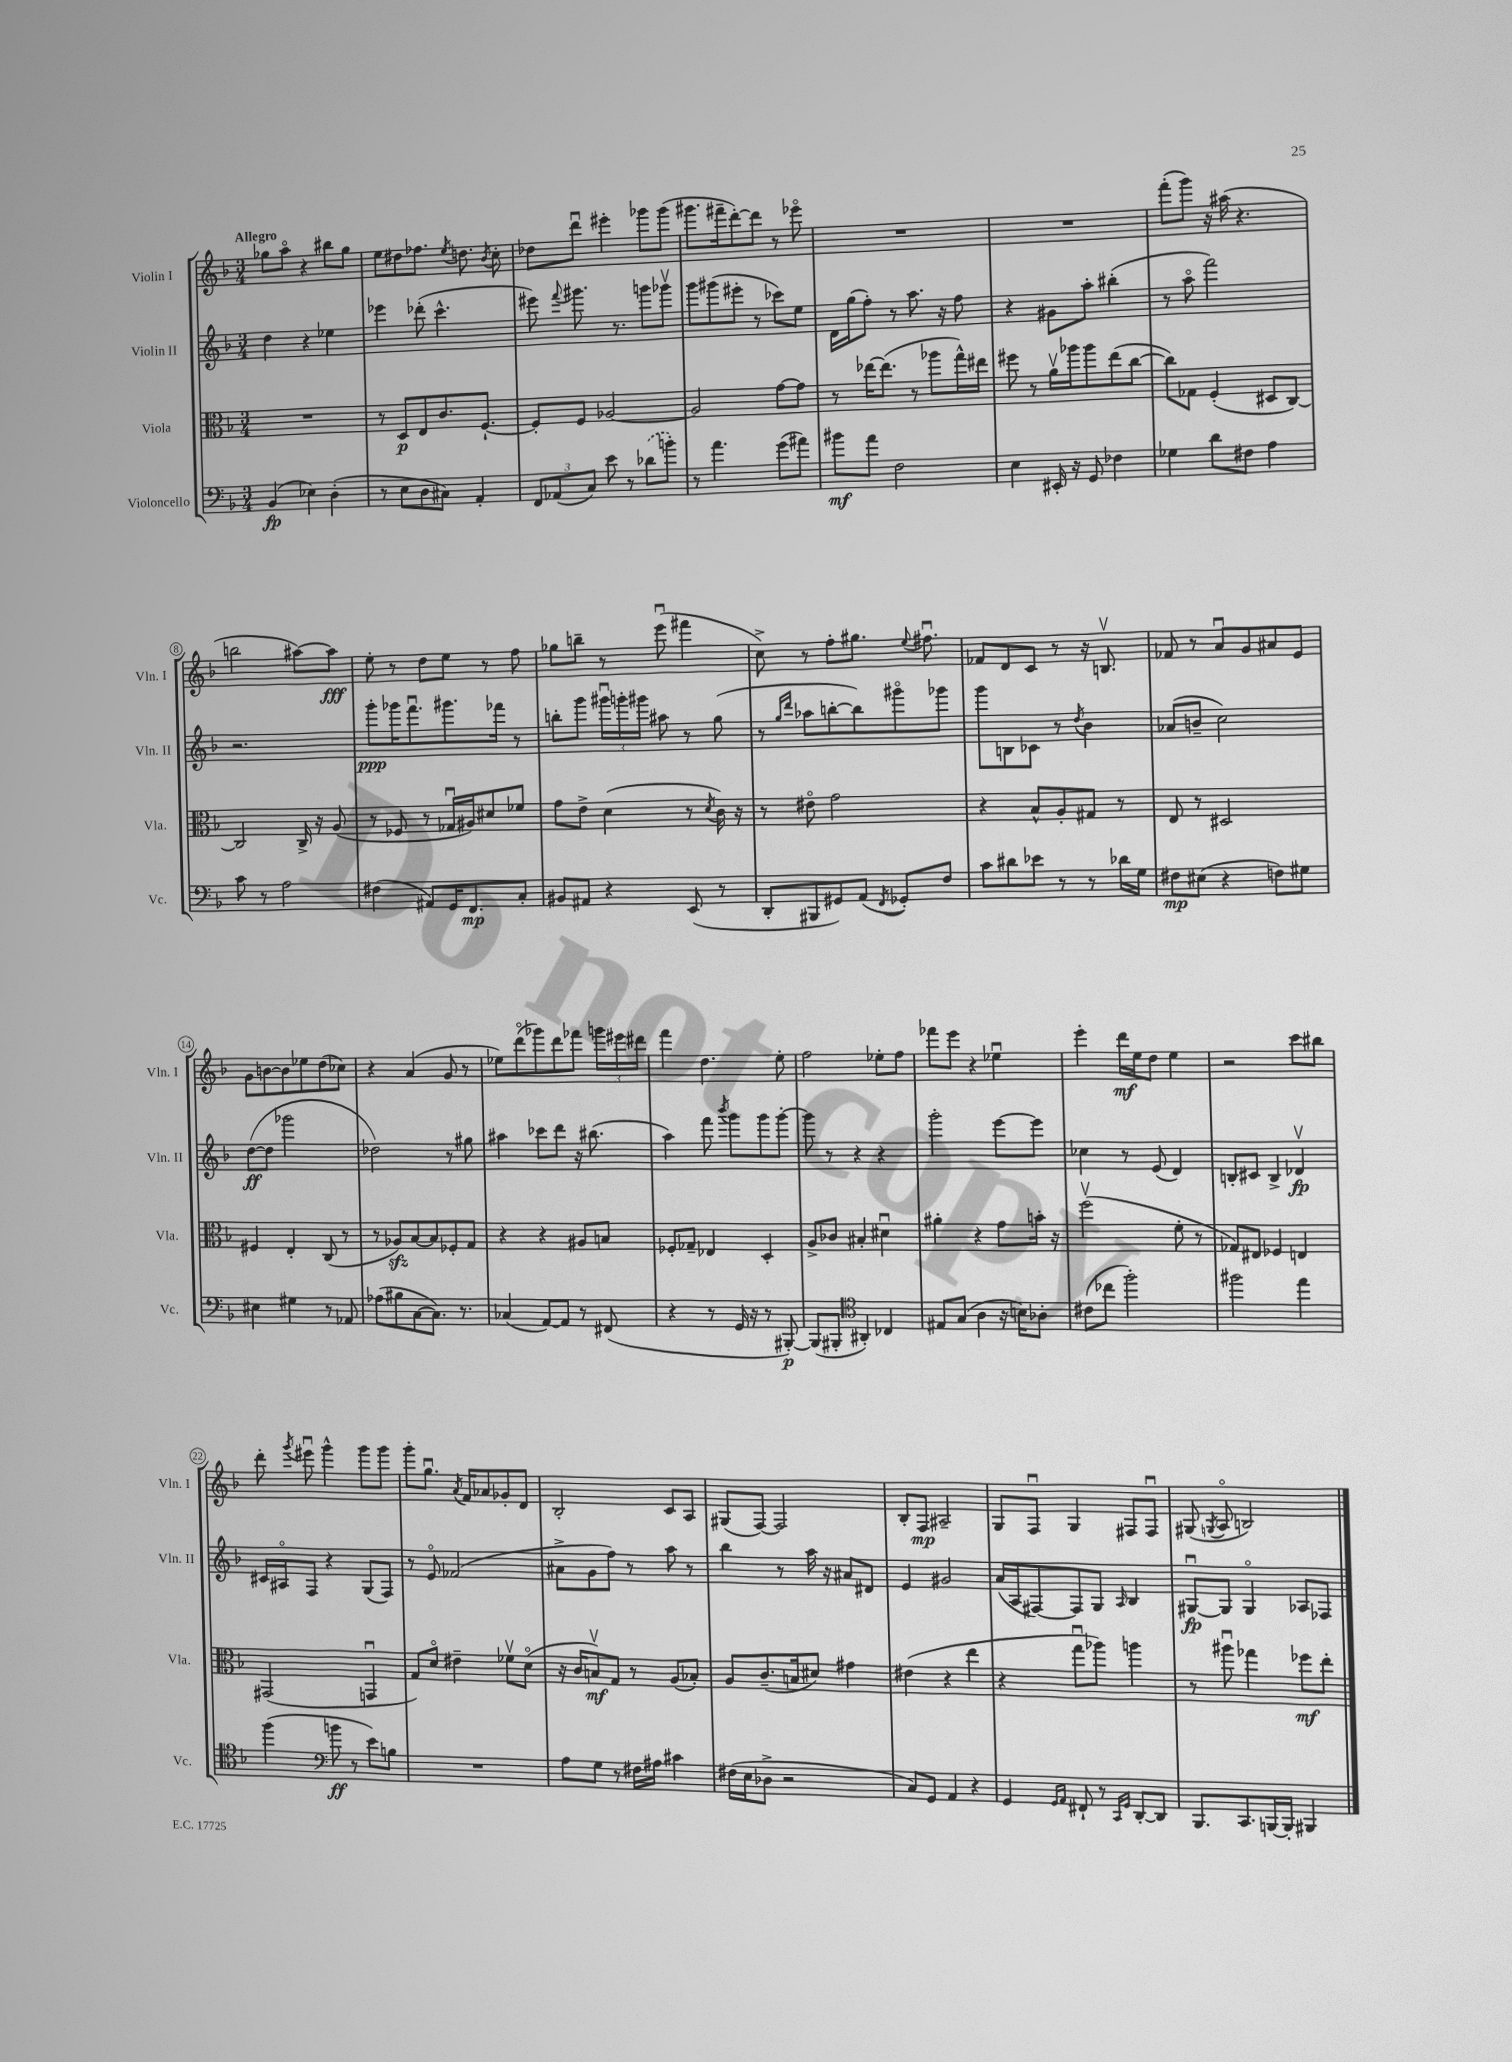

**kern	**kern	**kern	**kern
*staff4	*staff3	*staff2	*staff1
*clefF4	*clefC3	*clefG2	*clefG2
*k[b-]	*k[b-]	*k[b-]	*k[b-]
*M3/4	*M3/4	*M3/4	*M3/4
(4BB-/	2.r	4dd\	8gg-\L
.	.	.	8aao\J
4E-\)	.	4r	4r
(4D'\	.	4ee-\	8bb#\L
.	.	.	8gg-\J
=	=	=	=
8r	8r	4eee-\	8ee\L
8E\L	8D/L	.	8dd#\
8D\	8E/	(8ddd-'\	8.ff-\J
8C#\J)	8.c/	4.ccc^^\	.
.	.	.	8qee/
.	.	.	8.dd\
4AA'/	.	.	.
.	[8.F`/J	.	.
.	.	.	8qb-/
.	.	.	8cc'\
=	=	=	=
12FF/L	8F'/]L	8eee#\)	8dd-\L
(12AA-/	.	.	.
.	.	8qqfff/	.
.	8F/J	8.ggg#\	8dddu\J
12C/J)	.	.	.
8e\	[2A-/	.	4eee#'\
.	.	8.r	.
8r	.	.	.
(8d-\L	.	8ggg\L	8ggg-\L
8b'\J)	.	8ggg-v\J	(8ggg-\J
=	=	=	=
8r	2A-/]	8ggg\L	8.ggg#\L
4.a\	.	(8ggg#\	.
.	.	.	16fff#~\k
.	.	8eee#'\J	[8ddd'\)
.	.	8r	8ddd\]J
(8g\L	[8g\L	8ccc-\L)	8r
8a#\J)	8g\]J	8ee\J	8eee-o\
=	=	=	=
8b#\L	8r	16d\LL	2.r
.	.	(16gg\J	.
8a\J	[16ee-\LK	8ff'\J)	.
.	(8.ee-\]J	.	.
2F\	.	8r	.
.	8r	8.aa\	.
.	8aa-\L	.	.
.	.	16r	.
.	16gg^^\L)	8ff\	.
.	16ee#\JJ	.	.
=	=	=	=
4E\	8ff#\	4r	2.r
.	8r	.	.
16EE#'/	16av\LL	8g#\L	.
16r	16aa-\J	.	.
8GG/	8aa-\	8aa'\J	.
4F-\	(8ee\	(4bb#'\	.
.	[8cc\J	.	.
=	=	=	=
4G-\	8cc\]L)	8r	(8fff'\L
.	8G-\J	8aao\	8ggg\J)
8d\L	(4F'/	2fff\)	16r
.	.	.	(16aa#\
8F#\J	.	.	4.r
4A\	8D#/L	.	.
.	[8C/J)	.	.
=	=	=	=
8c\	2C/]	2.r	2bb\
8r	.	.	.
2A\	.	.	.
.	16C^/	.	[8aa#\L)
.	16r	.	.
.	(8A/	.	8aa#\]J
=	=	=	=
(4F#\	8r	8ggg'\L	8ee'\
.	8F-/	16ggg-\K	8r
.	.	8.fffu\	.
8AA#/L)	8r	.	8dd\L
16GG/K	16G-u/LL	8.ggg#\	8ee\J
8.FF/	16A#/J)	.	.
.	8d#/	.	8r
.	.	16fff-\Jk	.
8C'/J	8f-/J	8r	8ff\
=	=	=	=
8BB#/L	8g\L	8bb'\L	8gg-\L
8AA#/J	8e^\J	8ggg\J	8bb~\J
4r	(4d\	24ggg#u\LL	8r
.	.	24ggg'\	.
.	.	24ggg#\JJ	.
.	.	8aa#\	(8eeeu\
(8EE/	8r	8r	4fff#\
.	8qd/	.	.
8r	16c\)	(8gg\	.
.	16r	.	.
=	=	=	=
8DD'/L	8r	8r	8cc^\)
.	.	16qqgg/LL	.
.	.	16qqddd/JJ	.
8BBB#/	8e#o\	8aa-\L	8r
8GG#/)	2g\	[8bb'\	8ff'\L
(8AA/J	.	8bb\])	8.gg#\J
8qFF/	.	.	.
8GG-'/L)	.	8ggg#o\	.
.	.	.	8qqee/
.	.	.	8.ff#u\
8F/J	.	8ggg-\J	.
=	=	=	=
8c\L	4r	8ggg\L	8f-/L
8d#\	.	8B\	8d/
8e-\J	8B-^^/L	8c-\J	8c/J
8r	8A'/	8r	8r
.	.	8qdd/	.
8r	8G#/J	4b-\	16r
.	.	.	8.Bv/
16d-\LL	8r	.	.
16G\JJ	.	.	.
=	=	=	=
8F#\L	8E/	(8a-/L	8f-/
(8E#\J	8r	8b~/J	8r
4r	2D#/	2cc\)	8au/L
.	.	.	8g/
8F\L)	.	.	8a#/
8G#\J	.	.	8e/J
=	=	=	=
4E#\	4F#/	([8dd\L	8g\L
.	.	8dd\]J	[8b\
4G#\	4E'/	2ggg-\	8b\]
.	.	.	8ee-\
8r	(8C/	.	(8dd\
8AA-/	8r	.	8cc-\J)
=	=	=	=
(8A-\L	8r	2dd-\)	4r
8B#\	8A-/L)	.	.
[8C\	[8B-/	.	(4a/
8.C\]J)	8B-/]	.	.
.	8F-'/	8r	8g/
8.r	.	.	.
.	8G/J	8gg#\	8r
=	=	=	=
(4C-/	4r	4aa#\	8ee-\L)
.	.	.	(8dddo\
[8AA/L)	4r	8ccc-\L	8ggg-\)
8AA/]J	.	8ddd\J	8ddd\
8r	8A#/L	16r	8fff-\J
.	.	(8.bb#\	.
(8FF#/	8B/J	.	24ggg\LL
.	.	.	24eee#\
.	.	.	24ddd#\JJ
=	=	=	=
4r	8F-'/L	4aa\)	4fff\
.	8G-~/J	.	.
8r	4E-/	8fff\	4.dd\
.	.	8qbbb-/	.
16GG/	.	8ggg\L	.
16r	.	.	.
8r	4D'/	8ggg\	.
[8BBB#'/)	.	[8ggg'\J	8ee'\
=	=	=	=
(8BBB#/]L	8A^/L	8ggg\]	2ff\
8BBB#'/J	8c-/J	8r	.
*clefC4	*	*	*
4AA#'/)	4B#'/	4r	.
4C-/	4d#u\	4r	8ee-'\L
.	.	.	8ff\J
=	=	=	=
8E#/L	4a#'\	2ggg'\	8fff-\L
(8G/J	.	.	8eee\J
4A\	4r	.	4r
16r	8g\L	[8eee\L	4ee-u\
16B\LK)	.	.	.
8A-'\J	16b'\Jk	8eee\]J	.
.	16r	.	.
=	=	=	=
(8c#\L	(2ffv\	4cc-\	4eee'\
8cc-\J	.	.	.
2ff'\)	.	8r	16ddd\LL
.	.	.	16ee\J
.	.	(8e/	8dd\J
.	8f'\	4d/)	4ee\
.	8r	.	.
=	=	=	=
2ff#\	8G-/L)	8B'/L	2r
.	8E#/J	8c#/J	.
.	4F-/	4B^/	.
4ee\	4E/	4d-v/	8ccc\L
.	.	.	8bb#\J
=	=	=	=
(4ff\	(2GG#/	16c#/LL	8ddd'\
.	.	16A#o/J	.
.	.	.	8qggg/
.	.	8F/J	8eee#u\
*clefF4	*	*	*
8b\	.	4r	4ggg^^\
8r	.	.	.
8e\L)	4GGu/	(8G/L	8ggg\L
8B\J	.	8F/J)	8ggg\J
=	=	=	=
2.r	8G/L)	8r	8ggg'\L
.	8do/J	8eo/	8.ggu\J
.	4e#~\	(2f-/	.
.	.	.	8qa/
.	.	.	16f/LK
.	.	.	8a-/
.	8f-v\L	.	8g-'/
.	(8do\J	.	8d/J
=	=	=	=
8A\L	16r	8a#^\L	2B-'/
.	16c/LK	.	.
8G\J	8Bv/)	8g\	.
8r	8G/J	8ff\J)	.
16F#\LL	8r	8r	.
16A#\JJ	.	.	.
4c#\	(8A/L	8aa\	8c/L
.	8B-'/J)	8r	8A/J
=	=	=	=
(16F#\LL	8A/L	4bb-\	(8G#/L
16E\J	.	.	.
8D-^\J	(8.c~/	.	[8F/J)
2r	.	8r	2F/]
.	16B/k	.	.
.	8d#/J)	16aa\	.
.	.	16r	.
.	4g#\	8a#/L	.
.	.	8d#/J	.
=	=	=	=
8C/L)	(4e#\	4e/	8B-'/L
8GG/J	.	.	8F/J
4AA/	4r	2g#/	2A#~/
4r	4ee\	.	.
=	=	=	=
4GG/	4r	(16a/LL	8G/L
.	.	16A/J	.
.	.	[8F#/)	8Fu/J
16qqGG/LL	.	.	.
16qqAA/JJ	.	.	.
8FF#`/	8ggu\L	8F#/]	4G/
8r	8aa-\J)	8G/J	.
16qqCC/LL	.	.	.
16qqGG/JJ	.	16qqA/	.
[8DD'/L	4aa\	4B-/	8F#/L
8DD/]J	.	.	8F#u/J
=	=	=	=
8.BBB-/L	8r	[8G#u/L	(8G#/
.	.	.	8qG/
.	8aa#u\	8G#/]J	8Ao/
8.CC/	.	.	.
.	4gg-\	4G#o/	2B/)
[16BBB/L	.	.	.
16BBB'/]JJ	.	.	.
4BBB#/	8ff-\L	8A-/L	.
.	8ee'\J	8F-/J	.
==	==	==	==
*-	*-	*-	*-
